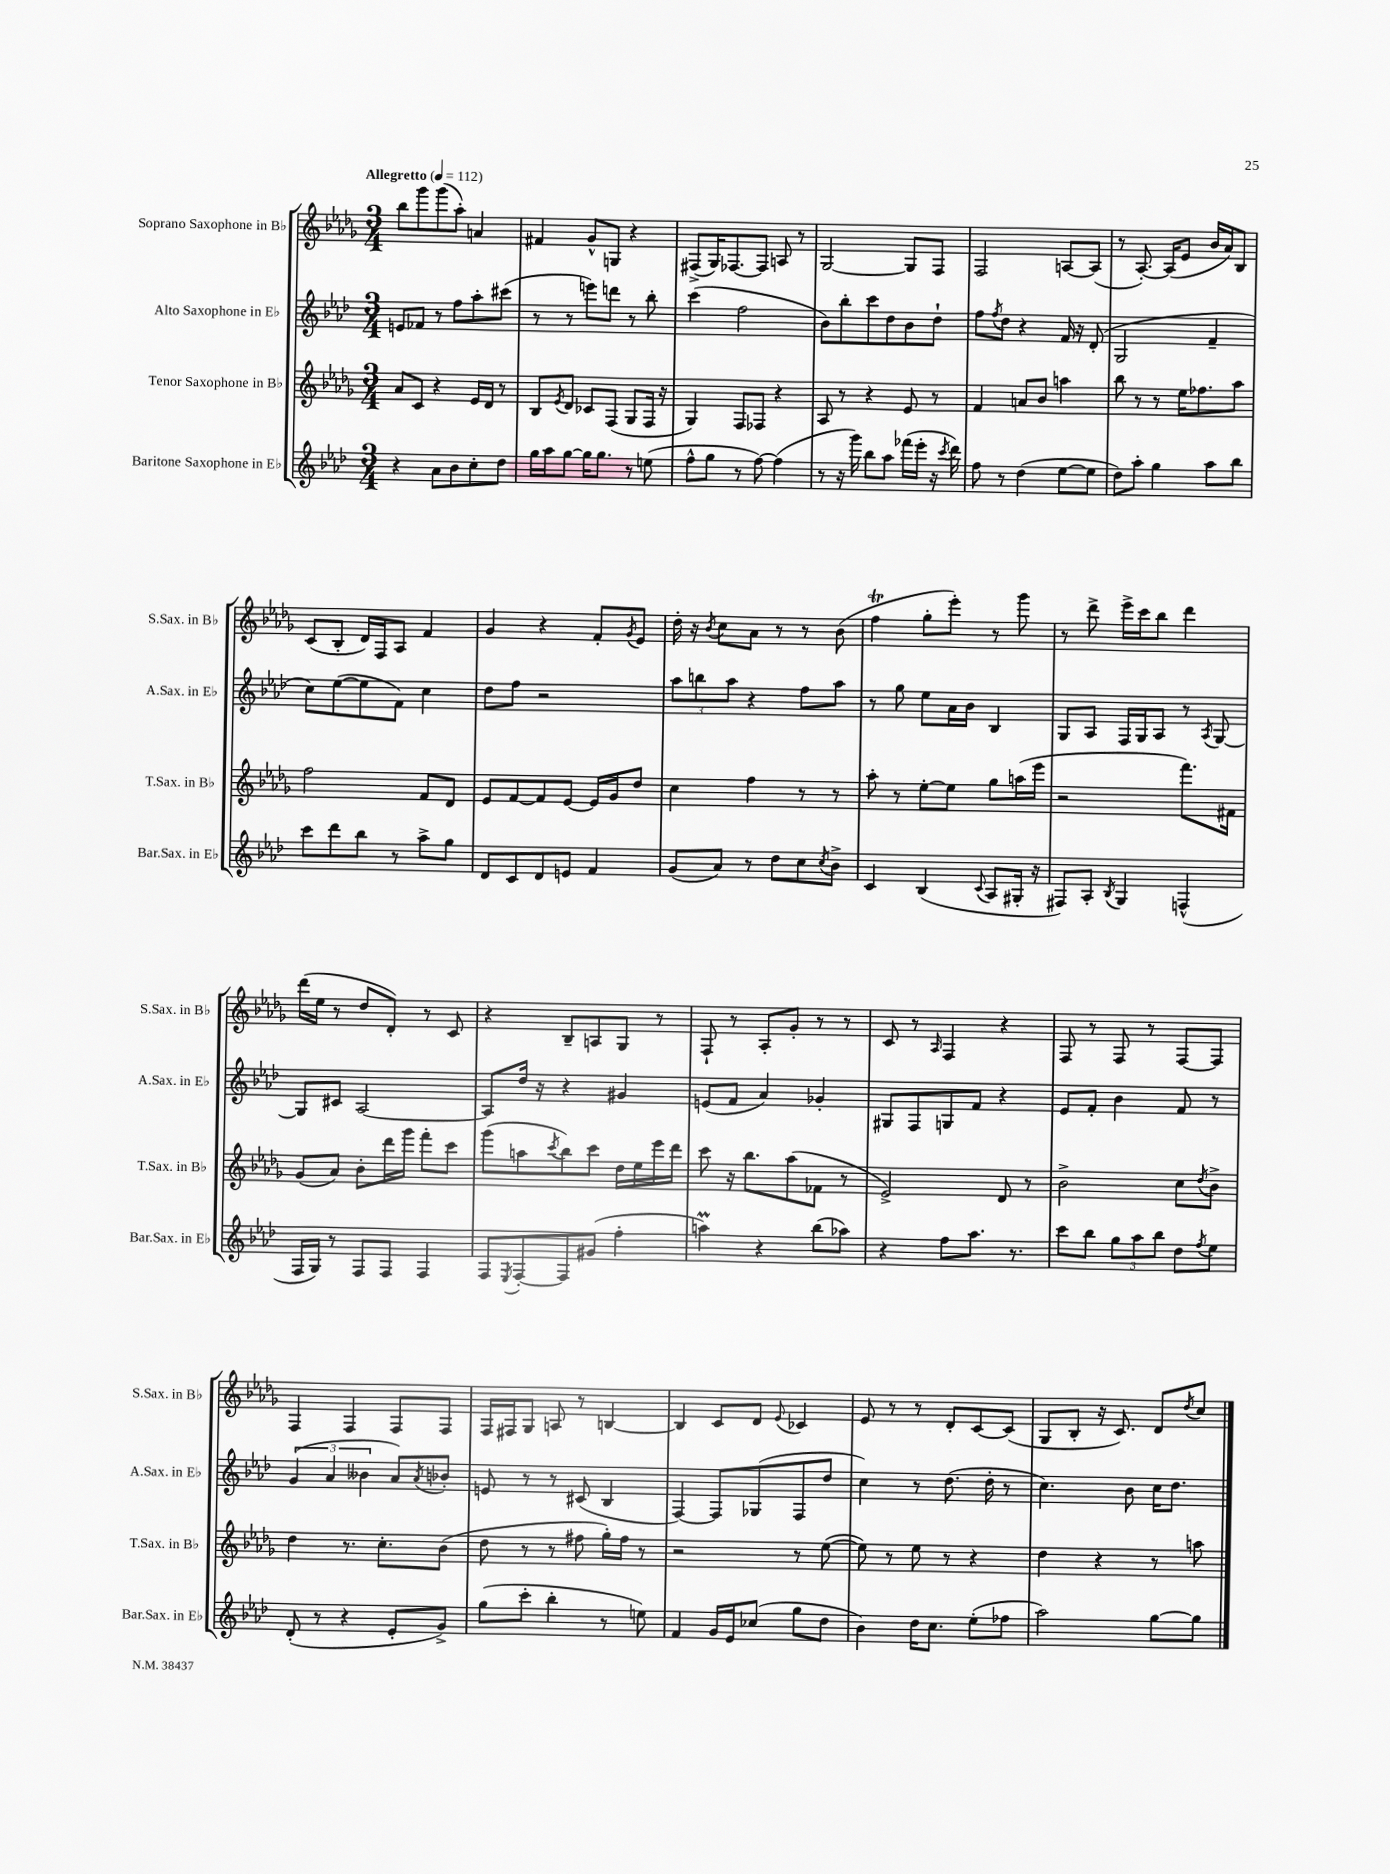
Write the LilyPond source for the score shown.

<<
\new StaffGroup <<
\new Staff = "s0" \with { instrumentName = "Soprano Saxophone in Bb" shortInstrumentName = "S.Sax. in Bb" } {
    \clef treble \key des \major \numericTimeSignature \time 3/4 \tempo "Allegretto" 4 = 112
    bes''8 ges'''8 ges'''8( aes''8-.) a'4 |
    fis'4 ges'8-^ g8 r4 |
    fis8->( ges16) fes8.~ fes8 a8 r8 |
    ges2~ ges8 f8 |
    f2 a8~ a8( |
    r8 aes8.~-.) aes16( ees'8 bes'16 aes'16) bes8 |
    c'8( bes8-. des'16) f16 aes8 f'4 |
    ges'4 r4 f'8-. \acciaccatura { ges'8 } ees'8 |
    des''16-. r16 \acciaccatura { bes'8 } c''8 aes'8 r8 r8 bes'8( |
    f''4\trill ges''8-. ees'''8-.) r8 ges'''8 |
    r8 des'''8-> ees'''16-> c'''16 bes''8 des'''4 |
    des'''16( ees''16 r8 des''8 des'8-.) r8 c'8 |
    r4 bes8-- a8 ges8 r8 |
    f8-! r8 aes8-. ges'8-. r8 r8 |
    c'8 r8 \grace { aes16 } f4 r4 |
    f8 r8 f8 r8 f8~ f8 |
    f4 f4 f8 f8 |
    f16 fis16 ges8 a8 r8 b4~ |
    b4 c'8 des'8 \appoggiatura { ees'8 } ces'4 |
    ees'8 r8 r8 des'8-. c'8~ c'8( |
    ges8 bes8-. r16 c'8.) des'8 \acciaccatura { des''8 } c''8 \bar "|." |
}
\new Staff = "s1" \with { instrumentName = "Alto Saxophone in Eb" shortInstrumentName = "A.Sax. in Eb" } {
    \clef treble \key aes \major \numericTimeSignature \time 3/4
    e'8 fes'8 r8 f''8 aes''8-. cis'''8( |
    r8 r8 e'''8) d'''8 r8 bes''8-. |
    c'''4( f''2 |
    bes'8) bes''8-. c'''8 des''8 bes'8 des''8-! |
    f''8 \acciaccatura { f''8 } des''8 r4 f'16 r16 des'8-.( |
    g2 f'4-- |
    c''8) ees''8~( ees''8 f'8) c''4 |
    des''8 f''8 r2 |
    \tuplet 3/2 { aes''8 b''8 aes''8 } r4 f''8 aes''8 |
    r8 g''8 ees''8 aes'16 bes'16 bes4 |
    g8 aes8 f16 g16 aes8 r8 \acciaccatura { aes8 } g8~ |
    g8 cis'8 aes2~ |
    aes8 des''16 r16 r4 gis'4 |
    e'8( f'8 aes'4) ges'4-. |
    gis8 f8 g8 f'8 r4 |
    ees'8 f'8-. bes'4 f'8 r8 |
    \tuplet 3/2 { g'4( aes'4 beses'4 } aes'8) \acciaccatura { aes'8 } bes'8-. |
    e'8 r8 r8 cis'8( bes4 |
    f4~) f8 ges8( f8 des''8 |
    c''4) r8 des''8.( des''16-. r8 |
    c''4.) bes'8 c''16 des''8. \bar "|." |
}
\new Staff = "s2" \with { instrumentName = "Tenor Saxophone in Bb" shortInstrumentName = "T.Sax. in Bb" } {
    \clef treble \key des \major \numericTimeSignature \time 3/4
    aes'8 c'8 r4 ees'16 des'16 r8 |
    bes8 \acciaccatura { ees'8 } des'8 ces'8 f8( ges8 f16 r16 |
    ges4) f8 fes8 r4 |
    aes8 r8 r4 ees'8 r8 |
    f'4 a'8 bes'8 a''4 |
    bes''8 r8 r8 ees''16 fes''8. aes''8 |
    f''2 f'8 des'8 |
    ees'8 f'8~ f'8 ees'8~ ees'16 ges'16 des''8 |
    c''4 f''4 r8 r8 |
    aes''8-. r8 ees''8~-. ees''8 ges''8 a''16( ees'''16 |
    r2 f'''8.) fis'16 |
    ges'8( aes'8) bes'8-. des'''16 ges'''16 f'''8-. c'''8 |
    ges'''8( a''8 \acciaccatura { c'''8 } bes''8) c'''8 des''16 ees''16 ees'''16 des'''16 |
    c'''8 r16 bes''8. aes''8( fes'8 r8 |
    ees'2->) des'8 r8 |
    bes'2-> c''8 \acciaccatura { des''8 } bes'8-> |
    des''4 r8. c''8.-. bes'8( |
    des''8 r8 r8 fis''8 ges''16-.) fis''16 r8 |
    r2 r8 ees''8~( |
    ees''8) r8 ees''8 r8 r4 |
    des''4 r4 r8 a''8 \bar "|." |
}
\new Staff = "s3" \with { instrumentName = "Baritone Saxophone in Eb" shortInstrumentName = "Bar.Sax. in Eb" } {
    \clef treble \key aes \major \numericTimeSignature \time 3/4
    r4 aes'8 bes'8 c''8-. des''8 |
    g''16 aes''16 g''8~ g''16 g''8. r8 e''8( |
    f''8-^ g''8 r8 f''8~) f''4( |
    r8 r16 g'''16) bes''8 aes''8 fes'''16( ees'''16-. r16 \acciaccatura { c'''8 } des'''16) |
    f''8 r8 des''4( ees''8~ ees''8 |
    des''8) aes''8-. g''4 aes''8 bes''8 |
    c'''8 des'''8 bes''8 r8 aes''8-> g''8 |
    des'8 c'8 des'8 e'8 f'4 |
    g'8( aes'8) r8 des''8 c''8 \acciaccatura { c''8 } bes'8-> |
    c'4 bes4( \appoggiatura { c'8 } aes8 gis16-. r16 |
    fis8) aes8-. \acciaccatura { bes8 } g4 f4-^( |
    f16 g16) r8 f8 f8 f4 |
    f8 \acciaccatura { ees8 } f8~-. f8 gis'8( f''4-. |
    a''4\prall) r4 bes''8( aes''8) |
    r4 f''8 aes''8. r8. |
    c'''8 bes''8 \tuplet 3/2 { g''8 aes''8 bes''8 } des''8 \acciaccatura { f''8 } ees''8 |
    des'8-.( r8 r4 ees'8-. g'8->) |
    g''8( c'''8-. bes''4-. r8 e''8) |
    f'4 g'16 ees'16 ces''8( g''8 des''8 |
    bes'4) des''16 c''8. ees''8-.( fes''8 |
    aes''2) g''8~ g''8 \bar "|." |
}
>>
>>
\layout { \context { \Score \remove "Bar_number_engraver" } }
